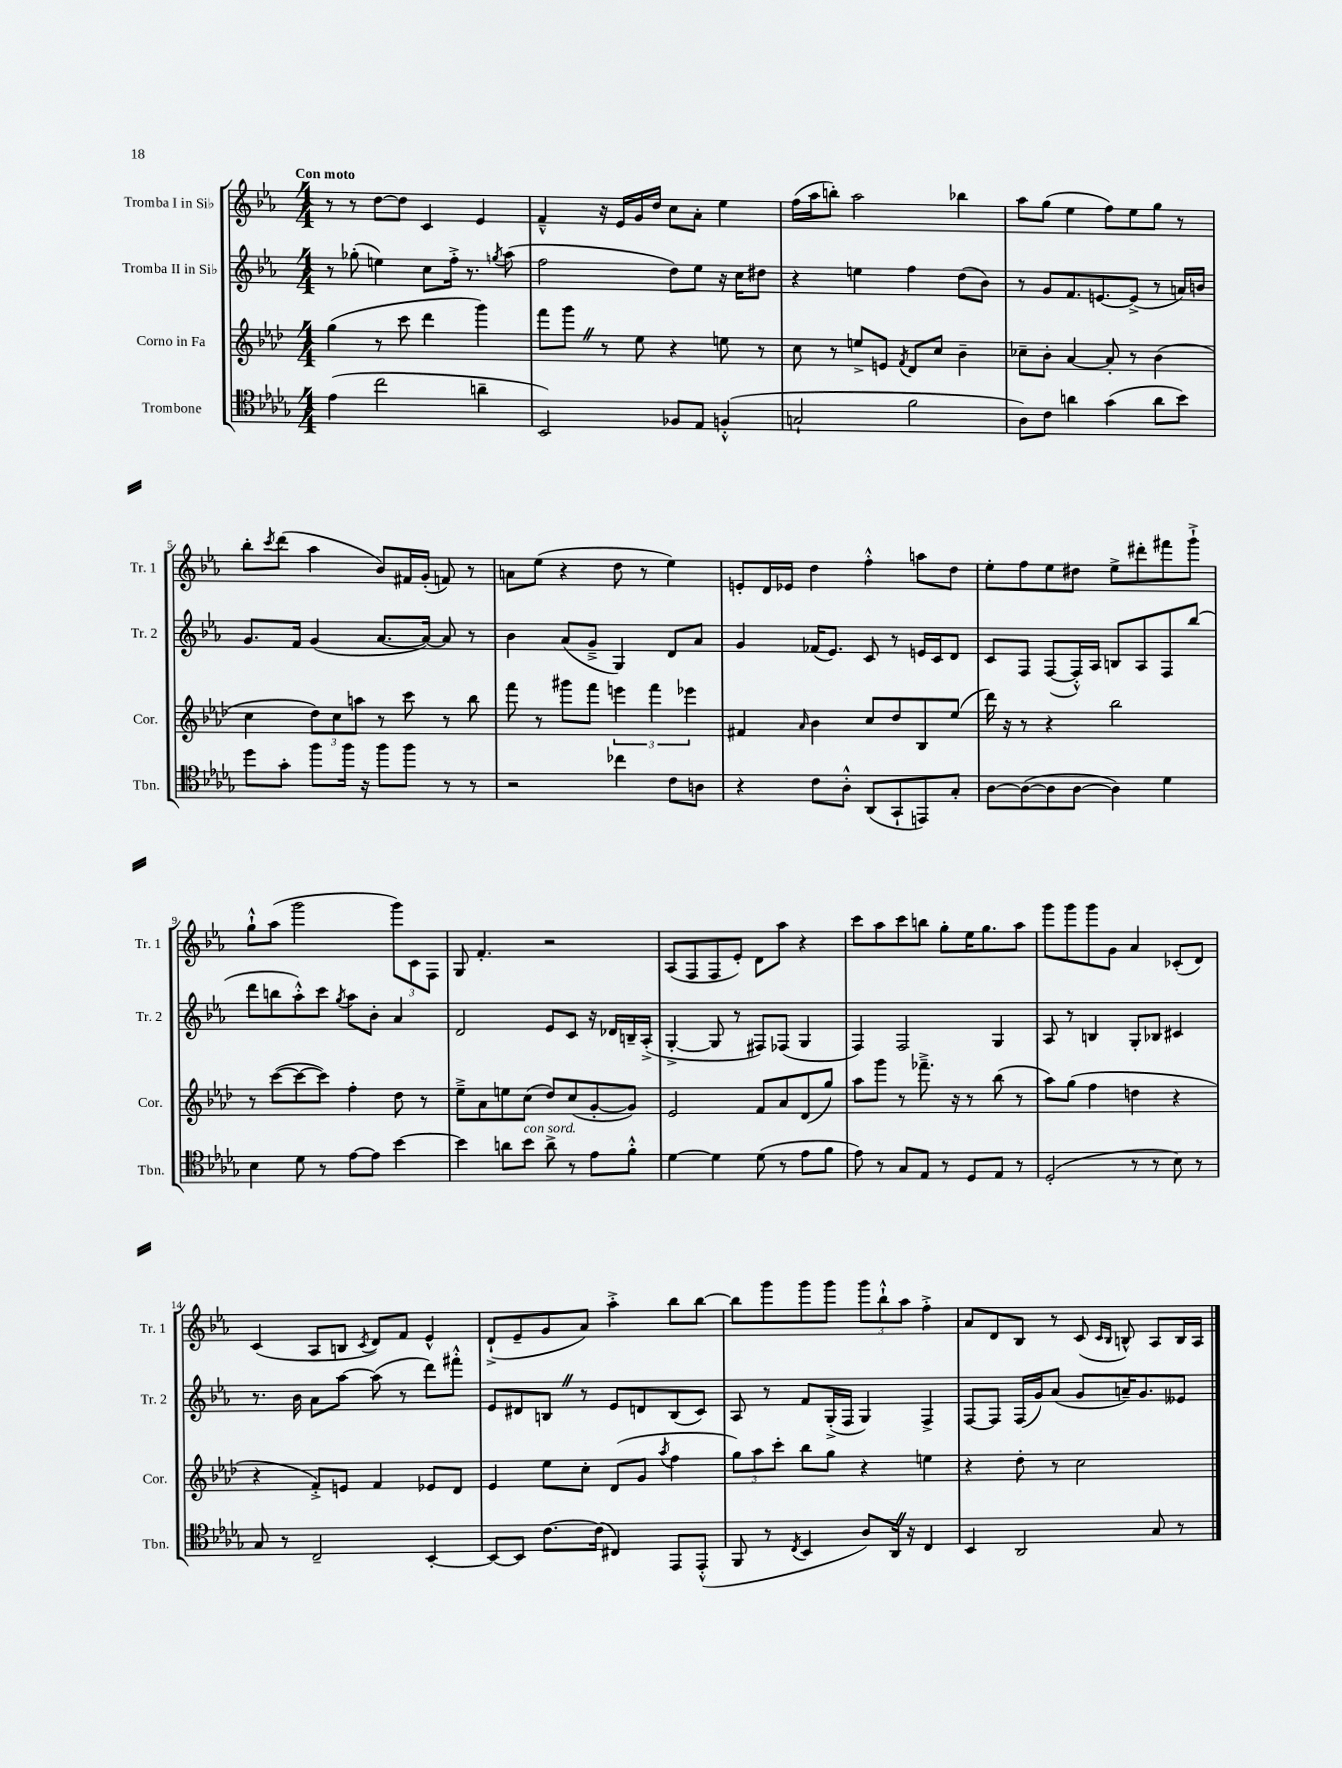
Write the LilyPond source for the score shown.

<<
\new StaffGroup <<
\new Staff = "s0" \with { instrumentName = "Tromba I in Sib" shortInstrumentName = "Tr. 1" } {
    \clef treble \key ees \major \numericTimeSignature \time 4/4 \tempo "Con moto"
    r8 r8 d''8~ d''8 c'4 ees'4 |
    f'4---^ r16 ees'16 g'16 d''16 c''8 aes'8-. ees''4 |
    f''16( aes''16 b''8-.) aes''2 bes''4 |
    aes''8 g''8( ees''4 f''8) ees''8 g''8 r8 |
    bes''8-. \acciaccatura { c'''8 } d'''8( aes''4 bes'8) fis'16 g'16-.( f'8) r8 |
    a'8 ees''8( r4 d''8 r8 ees''4) |
    e'8-. d'16 ees'16 d''4 f''4-.-^ a''8 d''8 |
    ees''8-. f''8 ees''8 dis''8 ees''8-> dis'''8-. fis'''8 g'''8-!-> |
    g''8-!-^ aes''8( g'''2 \tuplet 3/2 { g'''8) c'8 f8 } |
    g8 f'4.-. r2 |
    aes8( f8 f8 ees'8-.) d'8 aes''8 r4 |
    c'''8 aes''8 c'''8 b''8 g''8-. ees''16 g''8. aes''8 |
    g'''8 g'''8 g'''8 g'8 aes'4 ces'8-.( d'8) |
    c'4( aes8 b8 \acciaccatura { c'8 } d'8) f'8 ees'4-^ |
    d'8-!->( ees'8-- g'8 aes'8) aes''4-.-> bes''8 bes''8~ |
    bes''8 g'''8 g'''8 g'''8 \tuplet 3/2 { g'''8 bes''8-!-^ aes''8 } f''4-.-> |
    aes'8 d'8 bes8 r8 c'8( \grace { c'16 bes16 } b8-^) aes8 b16 aes16 \bar "|." |
}
\new Staff = "s1" \with { instrumentName = "Tromba II in Sib" shortInstrumentName = "Tr. 2" } {
    \clef treble \key ees \major \numericTimeSignature \time 4/4
    r8 ges''8-.( e''4) c''8 f''16-.-> r8. \acciaccatura { g''8 } aes''8( |
    f''2 d''8) ees''8 r16 c''16 dis''8 |
    r4 e''4 f''4 d''8( bes'8) |
    r8 g'8 f'8. e'8.~ e'8->( r8 a'16) b'16 |
    g'8. f'16 g'4( aes'8.~ aes'16~) aes'8 r8 |
    bes'4 aes'8( g'8---> g4) d'8 aes'8 |
    g'4 fes'16( ees'8.) c'8 r8 e'16 c'16 d'8 |
    c'8 f8 f8~( f16-.-^) aes16 b8 aes8 f8 bes''8( |
    d'''8 b''8 aes''8-.-^) c'''8 \acciaccatura { g''8 } aes''8 bes'8-. aes'4 |
    d'2 ees'8 c'8 r16 des'16 b16-- aes16-.->( |
    g4~-.-> g8 r8 fis8) fes8( g4 |
    f4) f2 g4 |
    aes8 r8 b4 g8-. bes8 cis'4 |
    r8. bes'16 aes'8 aes''8~ aes''8( r8 d'''8) fis'''8-.-^ |
    ees'8 dis'8 b8 \once \override BreathingSign.text = \markup { \musicglyph "scripts.caesura.straight" } \breathe r8 ees'8 d'8 b8( c'8) |
    aes8 r8 f'8 g16-.->( f16 g4) f4-> |
    f8~ f8 f16( g'16) aes'8( g'8 a'16--) g'8. eeses'8 \bar "|." |
}
\new Staff = "s2" \with { instrumentName = "Corno in Fa" shortInstrumentName = "Cor." } {
    \clef treble \key aes \major \numericTimeSignature \time 4/4
    g''4( r8 c'''8 des'''4 g'''4) |
    f'''8 g'''8 \once \override BreathingSign.text = \markup { \musicglyph "scripts.caesura.straight" } \breathe r8 ees''8 r4 e''8 r8 |
    c''8 r8 e''8-> e'8 \acciaccatura { f'8 } des'8 c''8 bes'4-- |
    ces''8-- bes'8-. aes'4~ aes'8-. r8 bes'4( |
    c''4 \tuplet 3/2 { des''8) c''8 a''8 } r8 c'''8 r8 bes''8 |
    f'''8 r8 gis'''8 f'''8 \tuplet 3/2 { e'''4 f'''4 ees'''4 } |
    fis'4 \grace { aes'16 } bes'4 c''8 des''8 bes8 ees''8( |
    des'''16) r16 r8 r4 bes''2 |
    r8 c'''8~( c'''8~ c'''8) f''4-. des''8 r8 |
    ees''8---> aes'8 e''8 c''8( des''8) c''8( g'8~-. g'8) |
    ees'2 f'8 aes'8 des'8( g''8) |
    aes''8 g'''8 r8 fes'''8.---> r16 r8 bes''8( r8 |
    aes''8) g''8( f''4 d''4 r4 |
    r4 f'8-.->) e'8 f'4 ees'8 des'8 |
    ees'4 ees''8 c''8-. des'8( g'8 \acciaccatura { aes''8 } f''4 |
    \tuplet 3/2 { g''8) aes''8 c'''8-. } bes''8 g''8 r4 e''4 |
    r4 des''8-. r8 c''2 \bar "|." |
}
\new Staff = "s3" \with { instrumentName = "Trombone" shortInstrumentName = "Tbn." } {
    \clef tenor \key des \major \numericTimeSignature \time 4/4
    ees'4( c''2 a'4-- |
    bes,2) fes8 ees8 f4-.-^( |
    g2-! f'2 |
    aes8) c'8 a'4 ges'4( a'8 bes'8) |
    des''8 ges'8-. f''8 f''16 r16 f''8 f''8 r8 r8 |
    r2 ces''4 c'8 a8 |
    r4 c'8 aes8-.-^ aes,8( ges,8-! e,8) ges8-. |
    aes8~ aes8~( aes8 aes8~ aes4) des'4 |
    bes4 des'8 r8 ees'8~ ees'8 bes'4~ |
    bes'4 a'8 bes'8^\markup { \italic "con sord." } a'8-> r8 ees'8 f'8-.-^ |
    des'4~ des'4 des'8( r8 ees'8 f'8 |
    ees'8) r8 ges8 ees8 r8 des8 ees8 r8 |
    des2-.( r8 r8 bes8) r8 |
    ges8 r8 c2-- bes,4~-. |
    bes,8~ bes,8 c'8.~ c'16( cis4) ees,8 ees,8-.-^( |
    f,8 r8 \acciaccatura { c8 } bes,4 aes8) aes,16 \once \override BreathingSign.text = \markup { \musicglyph "scripts.caesura.straight" } \breathe r16 c4 |
    bes,4 aes,2 ges8 r8 \bar "|." |
}
>>
>>
